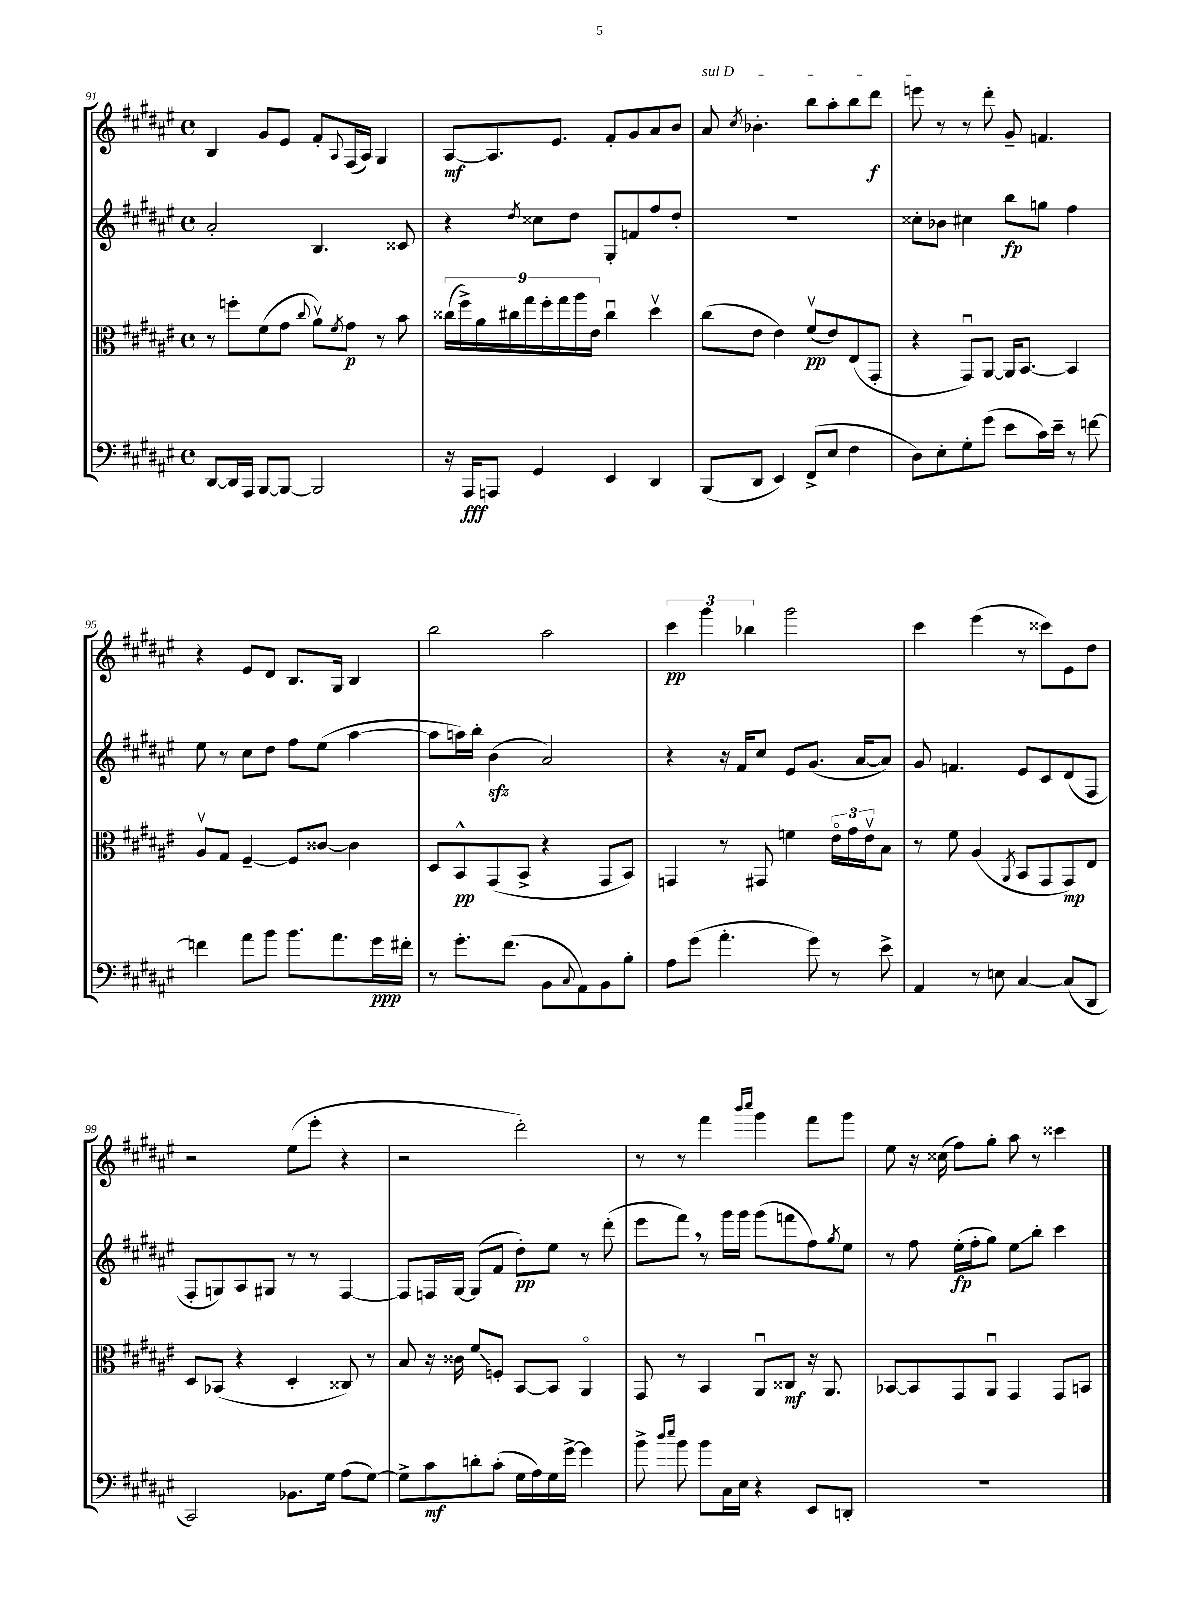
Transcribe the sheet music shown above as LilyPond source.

<<
\new StaffGroup <<
\new Staff = "s0" {
    \clef treble \key fis \major \defaultTimeSignature \time 4/4
    b4 gis'8 eis'8 fis'8-. \appoggiatura { ais8 } fis16( ais16) gis4 |
    ais8~\mf ais8. eis'8. fis'8-. gis'8 ais'8 b'8 |
    \once \override TextSpanner.bound-details.left.text = \markup { \italic "sul D" } ais'8\startTextSpan \acciaccatura { cis''8 } bes'4.-. b''8 ais''8-. b''8 dis'''8\f |
    e'''8\stopTextSpan r8 r8 dis'''8-. gis'8-- f'4. |
    r4 eis'8 dis'8 b8. gis16 b4 |
    b''2 ais''2 |
    \tuplet 3/2 { cis'''4\pp gis'''4 bes''4 } gis'''2 |
    cis'''4 eis'''4( r8 cisis'''8) eis'8 dis''8 |
    r2 eis''8( eis'''8-. r4 |
    r2 dis'''2-.) |
    r8 r8 fis'''4 \grace { b'''16 cis''''16 } gis'''4 fis'''8 gis'''8 |
    eis''8 r16 cisis''16( fis''8) gis''8-. ais''8 r8 cisis'''4 \bar "|." |
}
\new Staff = "s1" {
    \clef treble \key fis \major \defaultTimeSignature \time 4/4
    ais'2-. b4. cisis'8 |
    r4 \acciaccatura { dis''8 } cisis''8 dis''8 gis8-. f'8 fis''8 dis''8-. |
    R1 |
    cisis''8-. bes'8 cis''4 b''8\fp g''8 fis''4 |
    eis''8 r8 cis''8 dis''8 fis''8 eis''8( ais''4~ |
    ais''8 a''16) b''16-. b'4\sfz( ais'2) |
    r4 r16 fis'16 cis''8 eis'8 gis'8.( ais'16~ ais'8) |
    gis'8 f'4. eis'8 cis'8 dis'8( fis8 |
    fis8-. g8) ais8 gis8 r8 r8 fis4~ |
    fis8 f16 gis16~ gis8( fis'8 dis''8-.\pp) eis''8 r8 dis'''8-.( |
    eis'''8 fis'''8) \breathe r8 gis'''16 gis'''16 gis'''8( f'''8 fis''8) \acciaccatura { gis''8 } eis''8 |
    r8 fis''8 eis''16-.\fp( fis''16-. gis''8) eis''8\glissando b''8-. cis'''4 \bar "|." |
}
\new Staff = "s2" {
    \clef alto \key fis \major \defaultTimeSignature \time 4/4
    r8 f''8-. fis'8( gis'8 \appoggiatura { cis''8 } ais'8\upbow) \acciaccatura { fis'8 } gis'8\p r8 b'8 |
    \tuplet 9/8 { cisis''16( fis''16->) ais'16 cis''16 gis''16 fis''16-. gis''16 ais''16 eis'16 } cis''4\downbow dis''4\upbow |
    cis''8( eis'8 eis'4) fis'8\upbow\pp( eis'8) eis8( gis,8-. |
    r4 gis,8\downbow) ais,8~ ais,16 b,8.~ b,4 |
    ais8\upbow gis8 fis4~-- fis8 cisis'8~ cisis'4 |
    dis8 b,8-^\pp gis,8( b,8-> r4 gis,8 b,8) |
    g,4 r8 gis,8 f'4 \tuplet 3/2 { eis'16\flageolet gis'16 eis'16\upbow } b8 |
    r8 fis'8 ais4( \acciaccatura { ais,8 } b,8 gis,8 gis,8\mp) eis8 |
    dis8 bes,8( r4 dis4-. cisis8) r8 |
    b8 r16 cisis'16 fis'8\glissando f8-. b,8~ b,8 ais,4\flageolet |
    gis,8 r8 b,4 ais,8\downbow cisis8\mf r16 ais,8. |
    bes,8~ bes,8 gis,8 ais,8\downbow gis,4 gis,8 b,8 \bar "|." |
}
\new Staff = "s3" {
    \clef bass \key fis \major \defaultTimeSignature \time 4/4
    dis,8~ dis,16 ais,,16 b,,8~ b,,8~ b,,2 |
    r16 ais,,16\fff a,,8 gis,4 eis,4 dis,4 |
    b,,8( dis,8 eis,4) fis,8->( eis8 fis4 |
    dis8) eis8-. gis8-. gis'8( eis'8 cis'16) eis'16-- r8 f'8~ |
    f'4 ais'8 b'8 b'8. ais'8. gis'16\ppp fis'16-. |
    r8 gis'8.-. fis'8.( b,8 \appoggiatura { cis8 } ais,8) b,8 b8-. |
    ais8 gis'8( ais'4.-. gis'8) r8 eis'8-> |
    ais,4 r8 e8 cis4~ cis8( dis,8 |
    cis,2) bes,8. gis16 ais8( gis8~) |
    gis8-> cis'8\mf d'8-. cis'8-.( gis16 ais16) gis16 gis'16~-> gis'4 |
    b'8-> \grace { dis''16 eis''16 } b'8 b'8 cis16 eis16 r4 eis,8 d,8-. |
    R1 \bar "|." |
}
>>
>>
\layout { \context { \Score currentBarNumber = #91 } }
